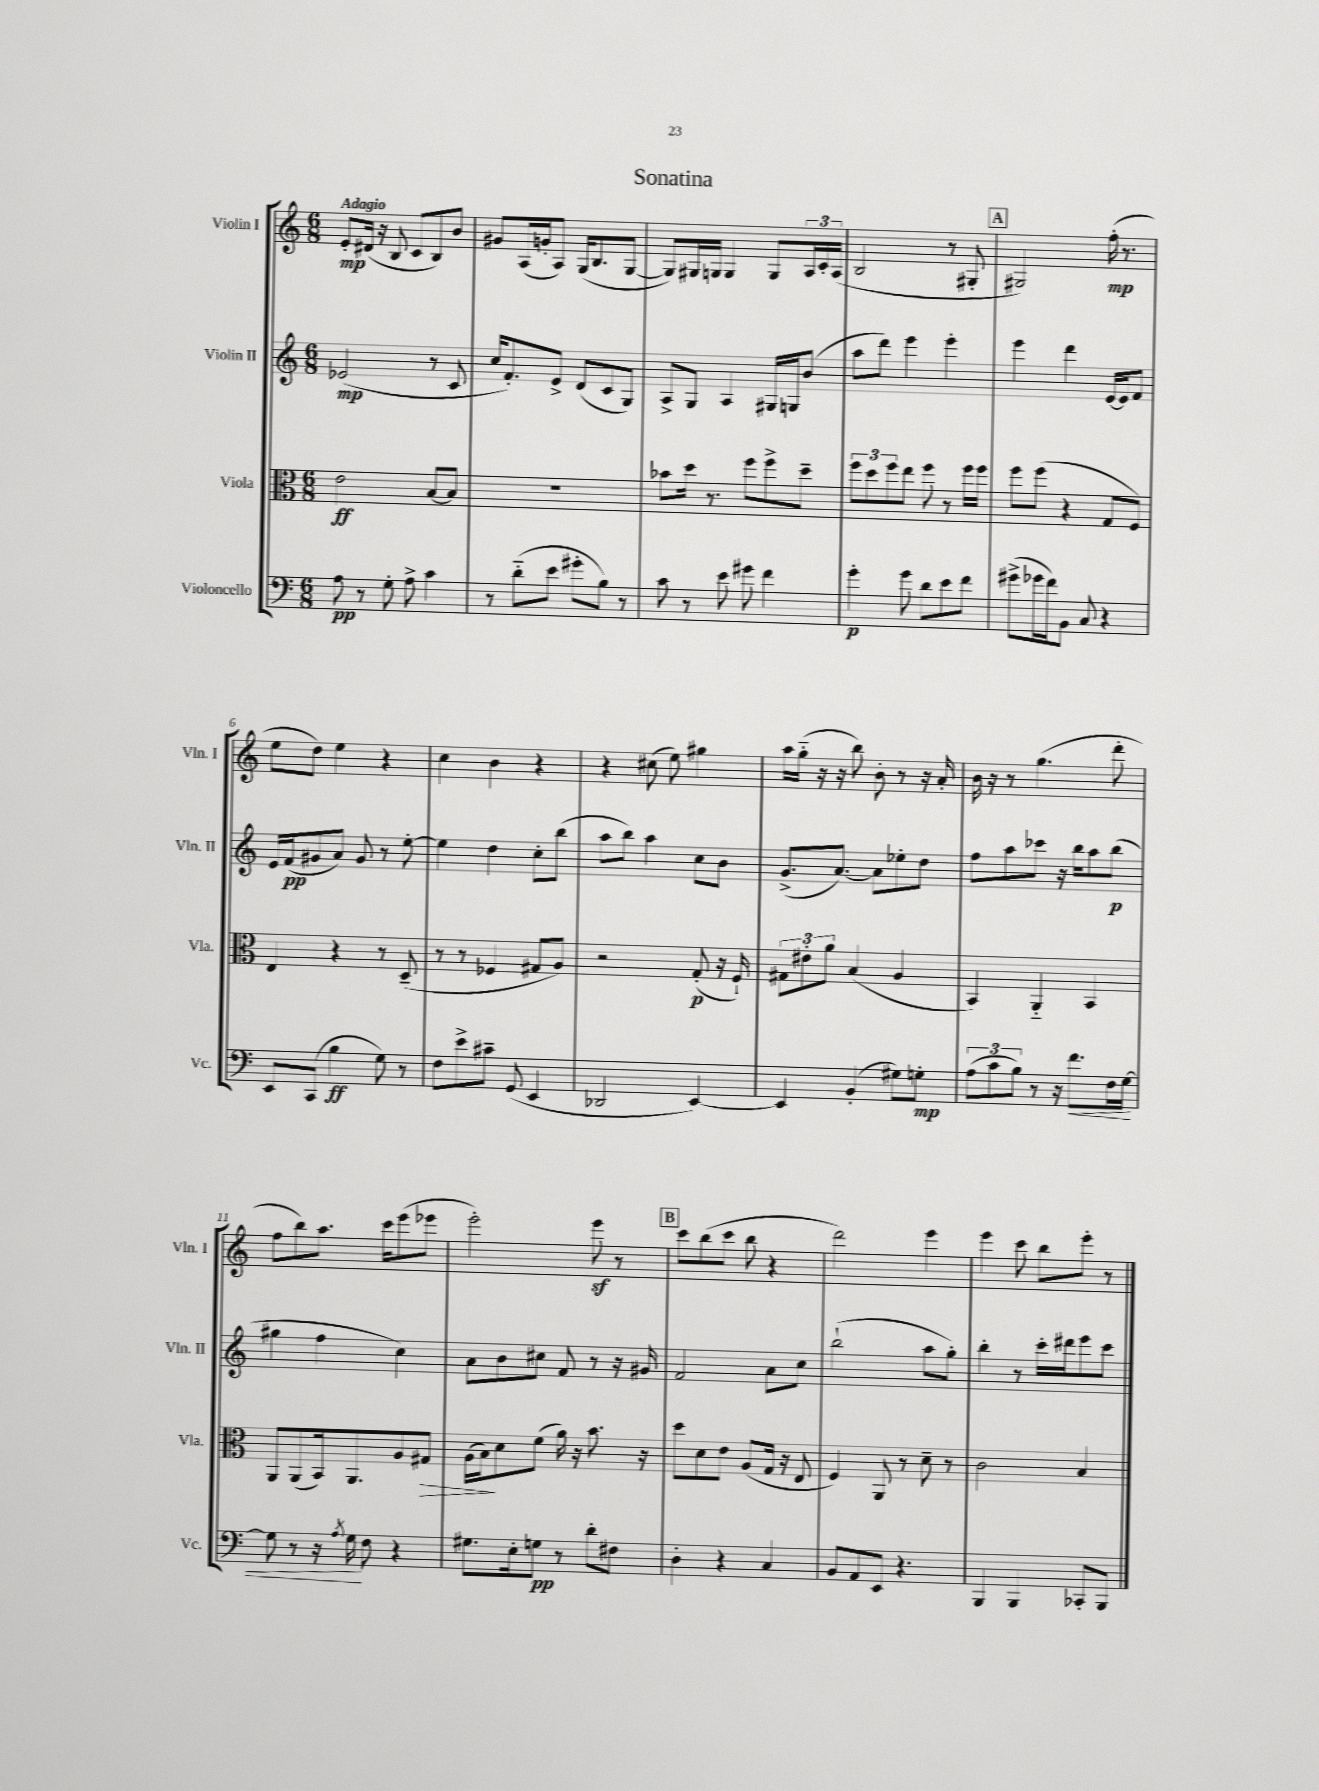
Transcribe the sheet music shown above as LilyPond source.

\header { title = "Sonatina" }
<<
\new StaffGroup <<
\new Staff = "s0" \with { instrumentName = "Violin I" shortInstrumentName = "Vln. I" } {
    \clef treble \key c \major \numericTimeSignature \time 6/8 \tempo "Adagio"
    e'8-.\mp dis'16( r16 b8 c'8 b8) b'8 |
    gis'8 a16( g'16-. a8) g16( b8. g8~ |
    g8) gis16 g16 g4 g8 \tuplet 3/2 { a16 c'16-. a16( } |
    b2 r8 gis8-. |
    \mark \markup { \box "A" } gis2) f''16-.\mp( r8. |
    e''8 d''8) e''4 r4 |
    c''4 b'4 r4 |
    r4 cis''8( e''8) gis''4 |
    a''16 g''16-_( r16 r16 b''8) b'8-. r8 r16 a'16-. |
    b'16 r16 r8 g''4.( d'''8-. |
    f''8 b''8) a''8. c'''16 e'''8( ees'''8 |
    e'''2-.) e'''8\sf r8 |
    \mark \markup { \box "B" } c'''8 b''8( c'''8 b''8 r4 |
    d'''2) e'''4 |
    e'''4 c'''8 b''8 e'''8-. r8 \bar "|." |
}
\new Staff = "s1" \with { instrumentName = "Violin II" shortInstrumentName = "Vln. II" } {
    \clef treble \key c \major \numericTimeSignature \time 6/8
    ees'2\mp( r8 c'8 |
    c''16 f'8.-.) e'8-> d'8( c'8 g8) |
    a8-> g8 a4 gis16 g16 b'8( |
    a''8 d'''8) e'''4 e'''4-. |
    \mark \markup { \box "A" } e'''4 d'''4 e'16~ e'16 f'8 |
    e'16 f'16\pp( gis'8 a'8) gis'8 r8 e''8~-. |
    e''4 d''4 c''8-. b''8( |
    a''8 b''8) a''4 c''8 b'8 |
    g'8.->( a'8.~) a'8 ees''8-. d''8 |
    f''8 a''8 ces'''8 r16 b''16 a''8 b''8\p( |
    gis''4 f''4 c''4) |
    a'8 b'8 cis''8 f'8 r8 r16 gis'16 |
    \mark \markup { \box "B" } f'2 a'8 c''8 |
    b''2-!( a''8 g''8-.) |
    b''4-. r8 c'''16-. dis'''16 e'''8 c'''8 \bar "|." |
}
\new Staff = "s2" \with { instrumentName = "Viola" shortInstrumentName = "Vla." } {
    \clef alto \key c \major \numericTimeSignature \time 6/8
    e'2\ff b8~ b8 |
    R2. |
    bes'8 d''16 r8. f''8 f''8-> d''8-- |
    \tuplet 3/2 { f''8 d''8 f''8 } e''8 f''8 r8 f''16 f''16 |
    \mark \markup { \box "A" } f''8 f''8( r4 g8 f8) |
    e4 r4 r8 d8--( |
    r8 r8 fes4 gis8 a8) |
    r2 g8-.\p( r16 f16-!) |
    \tuplet 3/2 { gis8 eis'8-. a'8 } b4( a4 |
    b,4) a,4-_ b,4 |
    a,8 a,8( b,16) a,8. a8 gis8\> |
    a16( b16\!) d'8 f'8( a'16) r16 b'8. r16 |
    \mark \markup { \box "B" } d''8 d'8 e'8 a8( g16 r16 e8 |
    f4) a,8 r8 d'8-- r8 |
    c'2 b4 \bar "|." |
}
\new Staff = "s3" \with { instrumentName = "Violoncello" shortInstrumentName = "Vc." } {
    \clef bass \key c \major \numericTimeSignature \time 6/8
    a8\pp r8 g8-. a8-> c'4 |
    r8 d'8-_( e'8 gis'8-. b8) r8 |
    c'8 r8 e'8 gis'8 f'4 |
    g'4-.\p g'8 d'8 e'8 f'8 |
    \mark \markup { \box "A" } gis'8->( ges'16 f'16) b,8 c8 r4 |
    e,8 c,8( b4\ff g8) r8 |
    f8 e'8-> cis'8-- g,8( e,4 |
    des,2 e,4~) |
    e,4 b,4-.( gis8) g8-.\mp |
    \tuplet 3/2 { a8( c'8 b8) } r8 r16 f'8.\< f16 g16~ |
    g8 r8 r16 \acciaccatura { a8 } g16\! f8 r4 |
    gis8. e16-. g8\pp r8 d'8-. fis8 |
    \mark \markup { \box "B" } d4-. r4 c4 |
    b,8 a,8 e,8 r4. |
    b,,4 b,,4 ces,8-. b,,8 \bar "|." |
}
>>
>>
